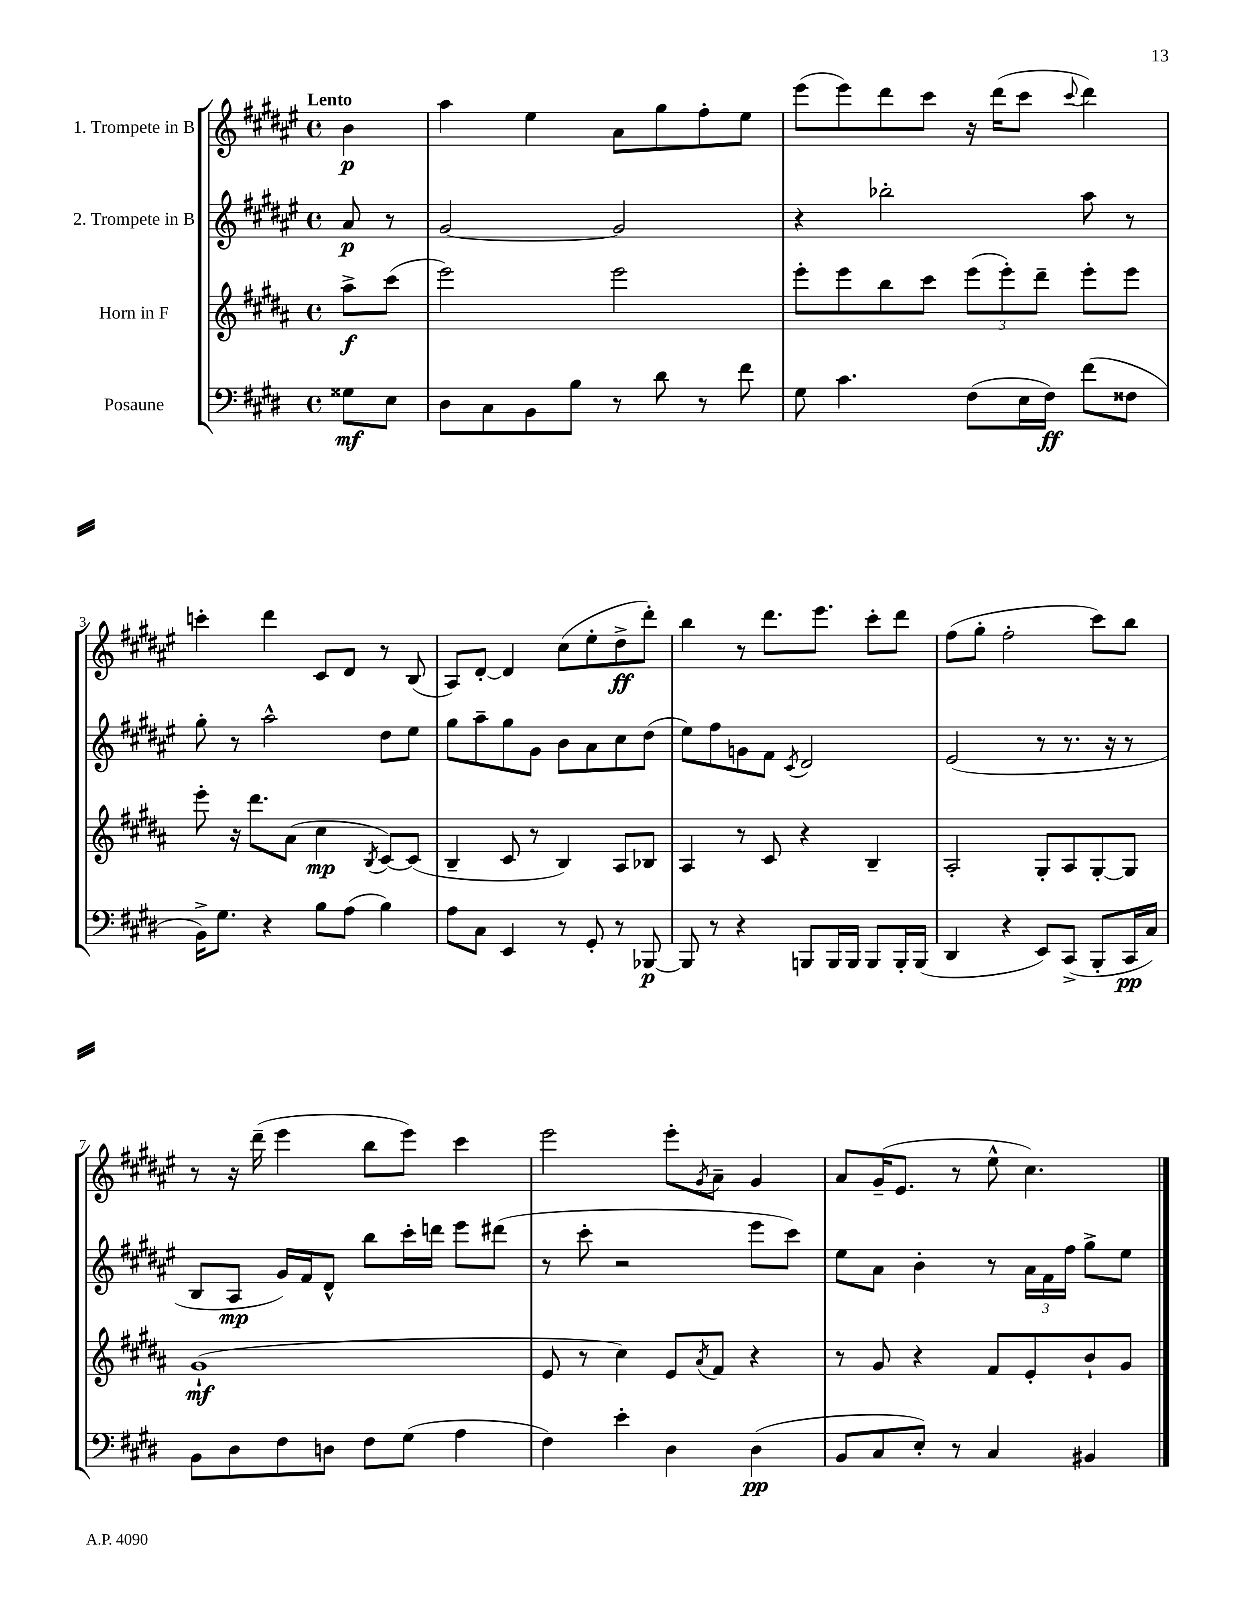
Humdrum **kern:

**kern	**kern	**kern	**kern
*staff4	*staff3	*staff2	*staff1
*clefF4	*clefG2	*clefG2	*clefG2
*k[f#c#g#d#]	*k[f#c#g#d#a#]	*k[f#c#g#d#a#e#]	*k[f#c#g#d#a#e#]
*M4/4	*M4/4	*M4/4	*M4/4
*met(c)	*met(c)	*met(c)	*met(c)
8G##	8aa#^	8a#	4b
8E	(8ccc#	8r	.
=	=	=	=
8D#	2eee)	[2g#	4aa#
8C#	.	.	.
8BB	.	.	4ee#
8B	.	.	.
8r	2eee	2g#]	8a#
8d#	.	.	8gg#
8r	.	.	8ff#'
8f#	.	.	8ee#
=	=	=	=
8G#	8eee'	4r	(8eee#
4.c#	8eee	.	8eee#)
.	8bb	2bb-'	8ddd#
.	8ccc#	.	8ccc#
(8F#	(12eee	.	16r
.	.	.	(16ddd#
.	12eee')	.	.
16E	.	.	8ccc#
.	12ddd#~	.	.
16F#)	.	.	.
.	.	.	8qqccc#
(8f#	8eee'	8aa#	4ddd#)
8F##	8eee	8r	.
=	=	=	=
16BB^)	8eee'	8gg#'	4ccc'
8.G#	.	.	.
.	16r	8r	.
.	8.ddd#	.	.
4r	.	2aa#^^	4ddd#
.	(8a#	.	.
8B	4cc#	.	8c#
(8A	.	.	8d#
.	8qB	.	.
4B)	[8c#)	8dd#	8r
.	(8c#]	8ee#	(8B
=	=	=	=
8A	4B~	8gg#	8A#)
8C#	.	8aa#~	[8d#'
4EE	8c#	8gg#	4d#]
.	8r	8g#	.
8r	4B)	8b	(8cc#
8GG#'	.	8a#	8ee#'
8r	8A#	8cc#	8dd#^
[8BBB-	8B-	(8dd#	8ddd#')
=	=	=	=
8BBB-]	4A#	8ee#)	4bb
8r	.	8ff#	.
4r	8r	8g	8r
.	8c#	8f#	8.ddd#
.	.	8qc#	.
8BBB	4r	2d#	.
.	.	.	8.eee#
16BBB	.	.	.
16BBB	.	.	.
8BBB	4B~	.	8ccc#'
16BBB'	.	.	8ddd#
(16BBB	.	.	.
=	=	=	=
4DD#	2A#'	(2e#	(8ff#
.	.	.	8gg#'
4r	.	.	2ff#'
8EE)	8G#'	8r	.
(8CC#^	8A#	8.r	.
8BBB'	[8G#'	.	8ccc#)
.	.	16r	.
16CC#	8G#]	8r	8bb
16C#)	.	.	.
=	=	=	=
8BB	(1g#`	8B	8r
8D#	.	8A#	16r
.	.	.	(16ddd#~
8F#	.	16g#)	4eee#
.	.	16f#	.
8D	.	8d#^^	.
8F#	.	8bb	8bb
(8G#	.	16ccc#'	8eee#)
.	.	16ddd	.
4A	.	8eee#	4ccc#
.	.	(8ddd#	.
=	=	=	=
4F#)	8e	8r	2eee#
.	8r	8ccc#'	.
4e'	4cc#)	2r	.
4D#	8e	.	8eee#'
.	8qa#	.	8qg#
.	8f#	.	8a#~
(4D#	4r	8eee#	4g#
.	.	8ccc#)	.
=	=	=	=
8BB	8r	8ee#	8a#
8C#	8g#	8a#	(16g#~
.	.	.	8.e#
8E')	4r	4b'	.
8r	.	.	8r
4C#	8f#	8r	8ee#^^
.	8e'	24a#	4.cc#)
.	.	24f#	.
.	.	24ff#	.
4BB#	8b`	8gg#^	.
.	8g#	8ee#	.
==	==	==	==
*-	*-	*-	*-
